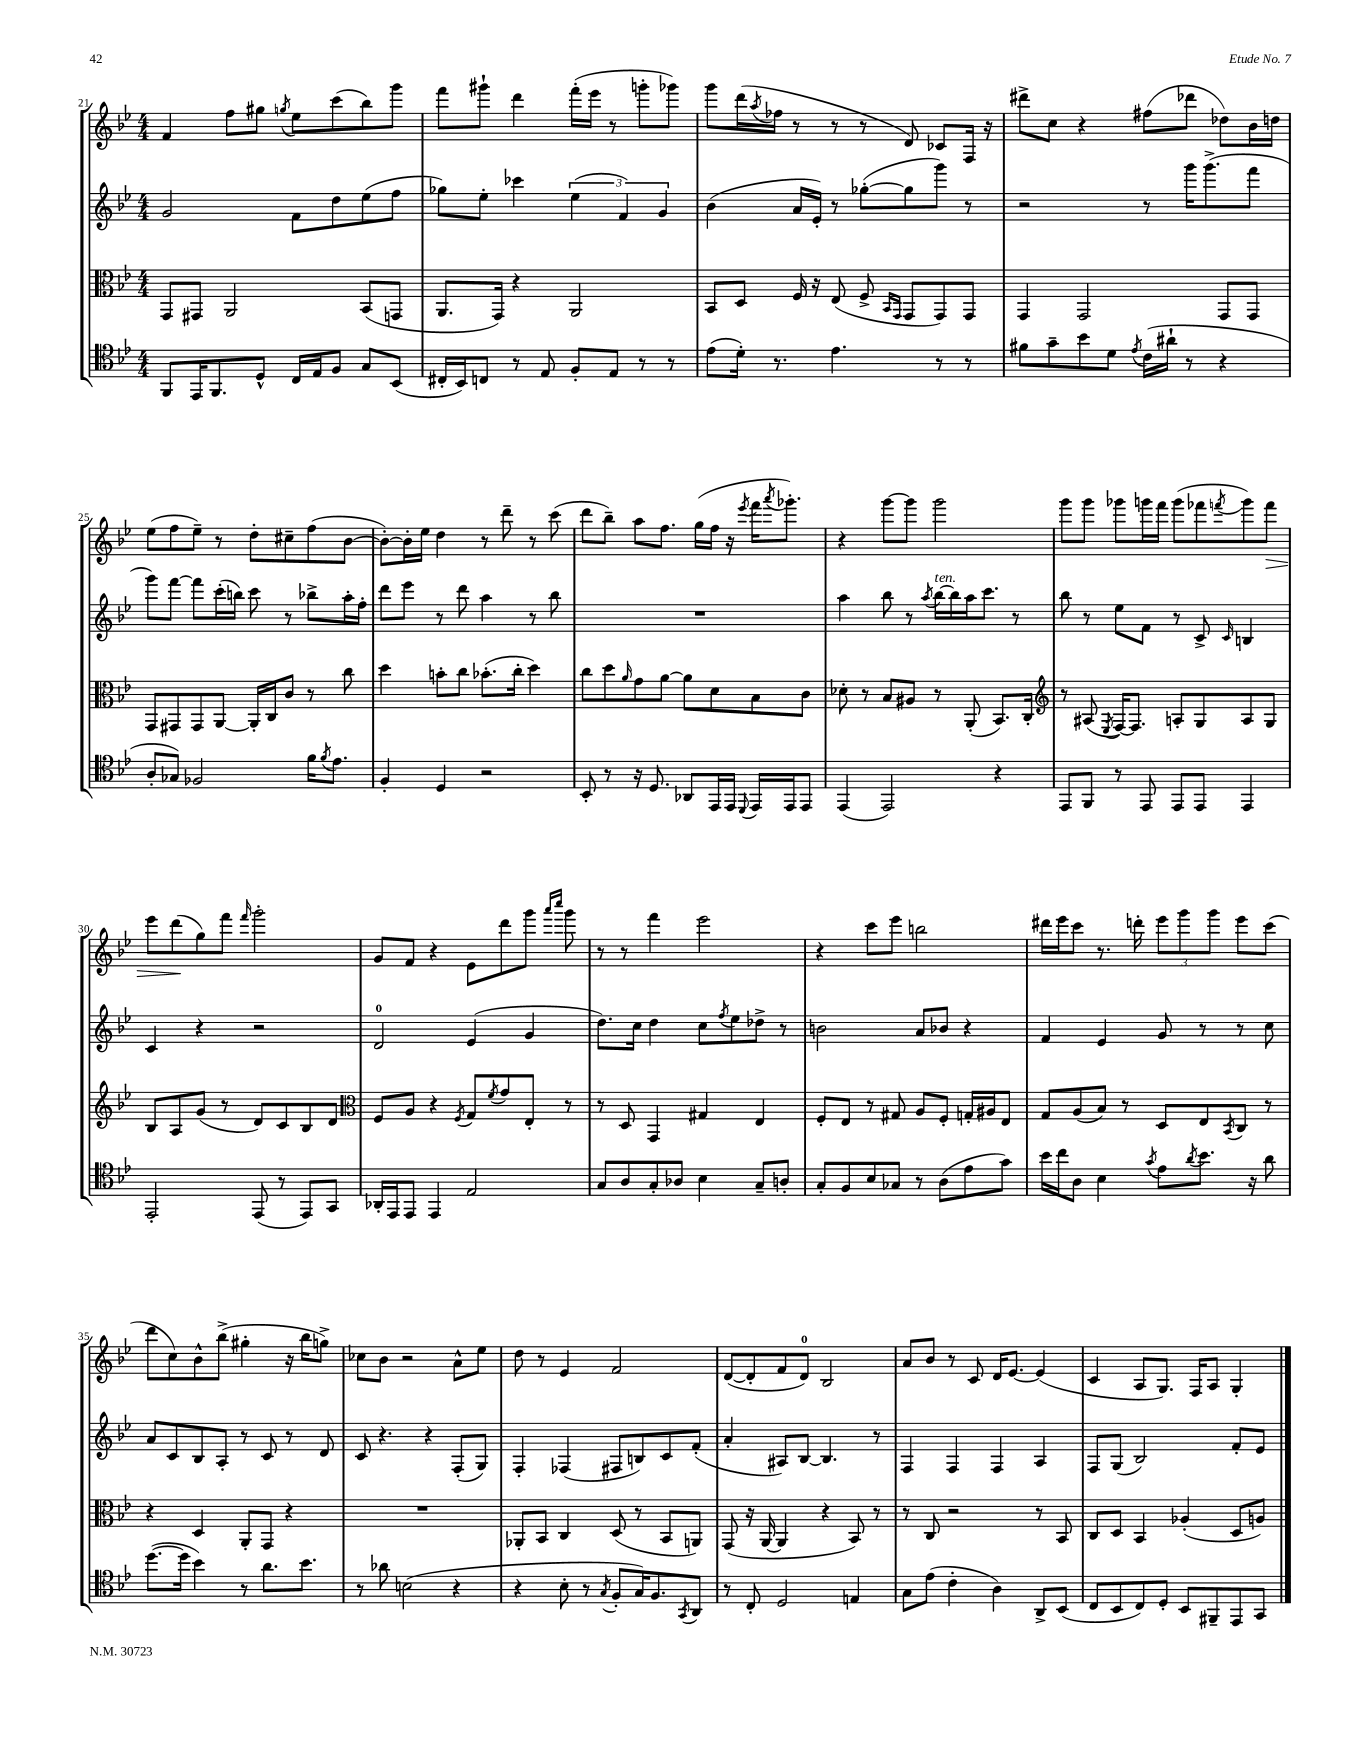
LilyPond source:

<<
\new StaffGroup <<
\new Staff = "s0" {
    \clef treble \key bes \major \numericTimeSignature \time 4/4
    f'4 f''8 gis''8 \acciaccatura { g''8 } ees''8 c'''8( bes''8) g'''8 |
    f'''8 gis'''8-! d'''4 f'''16-.( ees'''16 r8 g'''8-. ges'''8) |
    g'''8 d'''16( \acciaccatura { a''8 } fes''16 r8 r8 r8 d'8) ces'8 f16 r16 |
    dis'''8-> c''8 r4 fis''8( des'''8 des''8) bes'16 d''16 |
    ees''8( f''8 ees''8--) r8 d''8-. cis''8-- f''8( bes'8~ |
    bes'8~-.) bes'16-. ees''16 d''4 r8 d'''8-- r8 c'''8( |
    d'''8 bes''8--) a''8 f''8. g''16( f''16 r16 \acciaccatura { ees'''8 } f'''16 \acciaccatura { a'''8 } ges'''8.-.) |
    r4 g'''8~ g'''8 g'''2 |
    g'''8 g'''8 ges'''8 g'''16 f'''16 g'''8( fes'''8 \acciaccatura { f'''8 } g'''8) f'''8\> |
    ees'''8 d'''8\!( g''8) f'''8 \grace { f'''16 } g'''2-. |
    g'8 f'8 r4 ees'8 d'''8 g'''8 \grace { a'''16 c''''16 } g'''8 |
    r8 r8 f'''4 ees'''2 |
    r4 c'''8 ees'''8 b''2 |
    dis'''16 ees'''16 c'''8 r8. d'''16-. \tuplet 3/2 { ees'''8 g'''8 g'''8 } ees'''8 c'''8( |
    d'''8 c''8) bes'8-^ bes''8->( gis''4-. r16 bes''16 g''8->) |
    ces''8 bes'8 r2 a'8-^ ees''8 |
    d''8 r8 ees'4 f'2 |
    d'8~( d'8-. f'8 d'8-0) bes2 |
    a'8 bes'8 r8 c'8 d'16 ees'8.~ ees'4( |
    c'4 a8 g8.) f16 a8 g4-. \bar "|." |
}
\new Staff = "s1" {
    \clef treble \key bes \major \numericTimeSignature \time 4/4
    g'2 f'8 d''8 ees''8( f''8 |
    ges''8) ees''8-. ces'''4 \tuplet 3/2 { ees''4( f'4) g'4 } |
    bes'4( a'16 ees'16-.) r8 ges''8~-.( ges''8 g'''8) r8 |
    r2 r8 g'''16 g'''8.->( f'''8 |
    g'''8) f'''8~ f'''8 c'''16-.( b''16) c'''8 r8 bes''8-> a''16-. f''16-. |
    d'''8 ees'''8 r8 d'''8 a''4 r8 bes''8 |
    R1 |
    a''4 bes''8 r8 \acciaccatura { a''8 } bes''16~^\markup { \italic "ten." } bes''16 a''16 c'''8. r8 |
    bes''8 r8 ees''8 f'8 r8 c'8-> \grace { c'16 } b4 |
    c'4 r4 r2 |
    d'2-0 ees'4( g'4 |
    d''8.) c''16 d''4 c''8 \acciaccatura { f''8 } ees''8 des''8-> r8 |
    b'2 a'8 bes'8 r4 |
    f'4 ees'4 g'8 r8 r8 c''8 |
    a'8 c'8 bes8 a8-. r8 c'8 r8 d'8 |
    c'8 r4. r4 f8-.( g8) |
    f4-. fes4( fis8 b8) c'8 f'8-.( |
    a'4-. ais8) bes8~ bes4. r8 |
    f4 f4 f4 a4 |
    f8 g8( bes2) f'8-. ees'8 \bar "|." |
}
\new Staff = "s2" {
    \clef alto \key bes \major \numericTimeSignature \time 4/4
    g,8 gis,8 a,2 bes,8( g,8 |
    a,8. g,16) r4 a,2 |
    bes,8 d8 f16 r16 ees8( f8-> \grace { bes,16 g,16 } g,8 g,8) g,8 |
    g,4 g,2 g,8 g,8 |
    g,8 gis,8 gis,8 a,8~ a,16-. c16 c'8 r8 c''8 |
    d''4 b'8-. c''8 bes'8.-.( c''16-. d''4) |
    c''8 d''8 \grace { a'16 } g'8 a'8~ a'8 d'8 bes8 c'8 |
    des'8-. r8 bes8 ais8 r8 a,8-.( bes,8.) c16-. |
    \clef treble r8 ais8( \acciaccatura { ees8 } f16~) f8. a8-. g8 a8 g8 |
    bes8 a8 g'8( r8 d'8) c'8 bes8 d'8 |
    \clef alto f8 a8 r4 \acciaccatura { f8 } g8 \acciaccatura { f'8 } g'8 ees8-. r8 |
    r8 d8 g,4 gis4 ees4 |
    f8-. ees8 r8 gis8 a8 f8-. g16-. ais16 ees8 |
    g8 a8( bes8) r8 d8 ees8 \acciaccatura { bes,8 } c8 r8 |
    r4 d4 a,8-. g,8 r4 |
    R1 |
    aes,8-. bes,8 c4 d8( r8 bes,8 a,8) |
    g,8( r16 a,16~ a,4 r4 bes,8) r8 |
    r8 c8 r2 r8 bes,8 |
    c8 d8 bes,4 aes4-.( d8 a8) \bar "|." |
}
\new Staff = "s3" {
    \clef tenor \key bes \major \numericTimeSignature \time 4/4
    f,8 ees,16 f,8. d8-^ c16 ees16 f8 g8 bes,8( |
    cis16-. bes,16) c8 r8 ees8 f8-. ees8 r8 r8 |
    ees'8( d'16-.) r8. ees'4. r8 r8 |
    fis'8 g'8-- bes'8 d'8 \acciaccatura { ees'8 } c'16( ais'16-! r8 r4 |
    a8-. ges8) fes2 f'16 \acciaccatura { f'8 } ees'8. |
    f4-. d4 r2 |
    bes,8-. r8 r16 d8. aes,8 ees,16 ees,16 \appoggiatura { d,8 } ees,16 ees,16 ees,8 |
    ees,4( ees,2) r4 |
    ees,8 f,8 r8 ees,8 ees,8 ees,8 ees,4 |
    ees,2-. ees,8( r8 ees,8) g,8 |
    aes,16-. ees,16 ees,8 ees,4 ees2 |
    g8 a8 g8-. aes8 bes4 g8-- a8-. |
    g8-. f8 bes8 ges8 r8 a8( ees'8 g'8) |
    bes'16 c''16 a8 bes4 \acciaccatura { g'8 } ees'8 \acciaccatura { a'8 } bes'8. r16 a'8 |
    d''8.~( d''16 bes'4) r8 a'8. bes'8. |
    r8 aes'8 b2( r4 |
    r4 bes8-. r8 \acciaccatura { g8 } f8-. g16) f8. \acciaccatura { g,8 } a,8 |
    r8 c8-. d2 e4 |
    g8 ees'8( c'4-. a4) a,8-> bes,8( |
    c8 bes,8 c8) d8-. bes,8 fis,8-- ees,8 g,8 \bar "|." |
}
>>
>>
\layout { \context { \Score currentBarNumber = #21 } }
